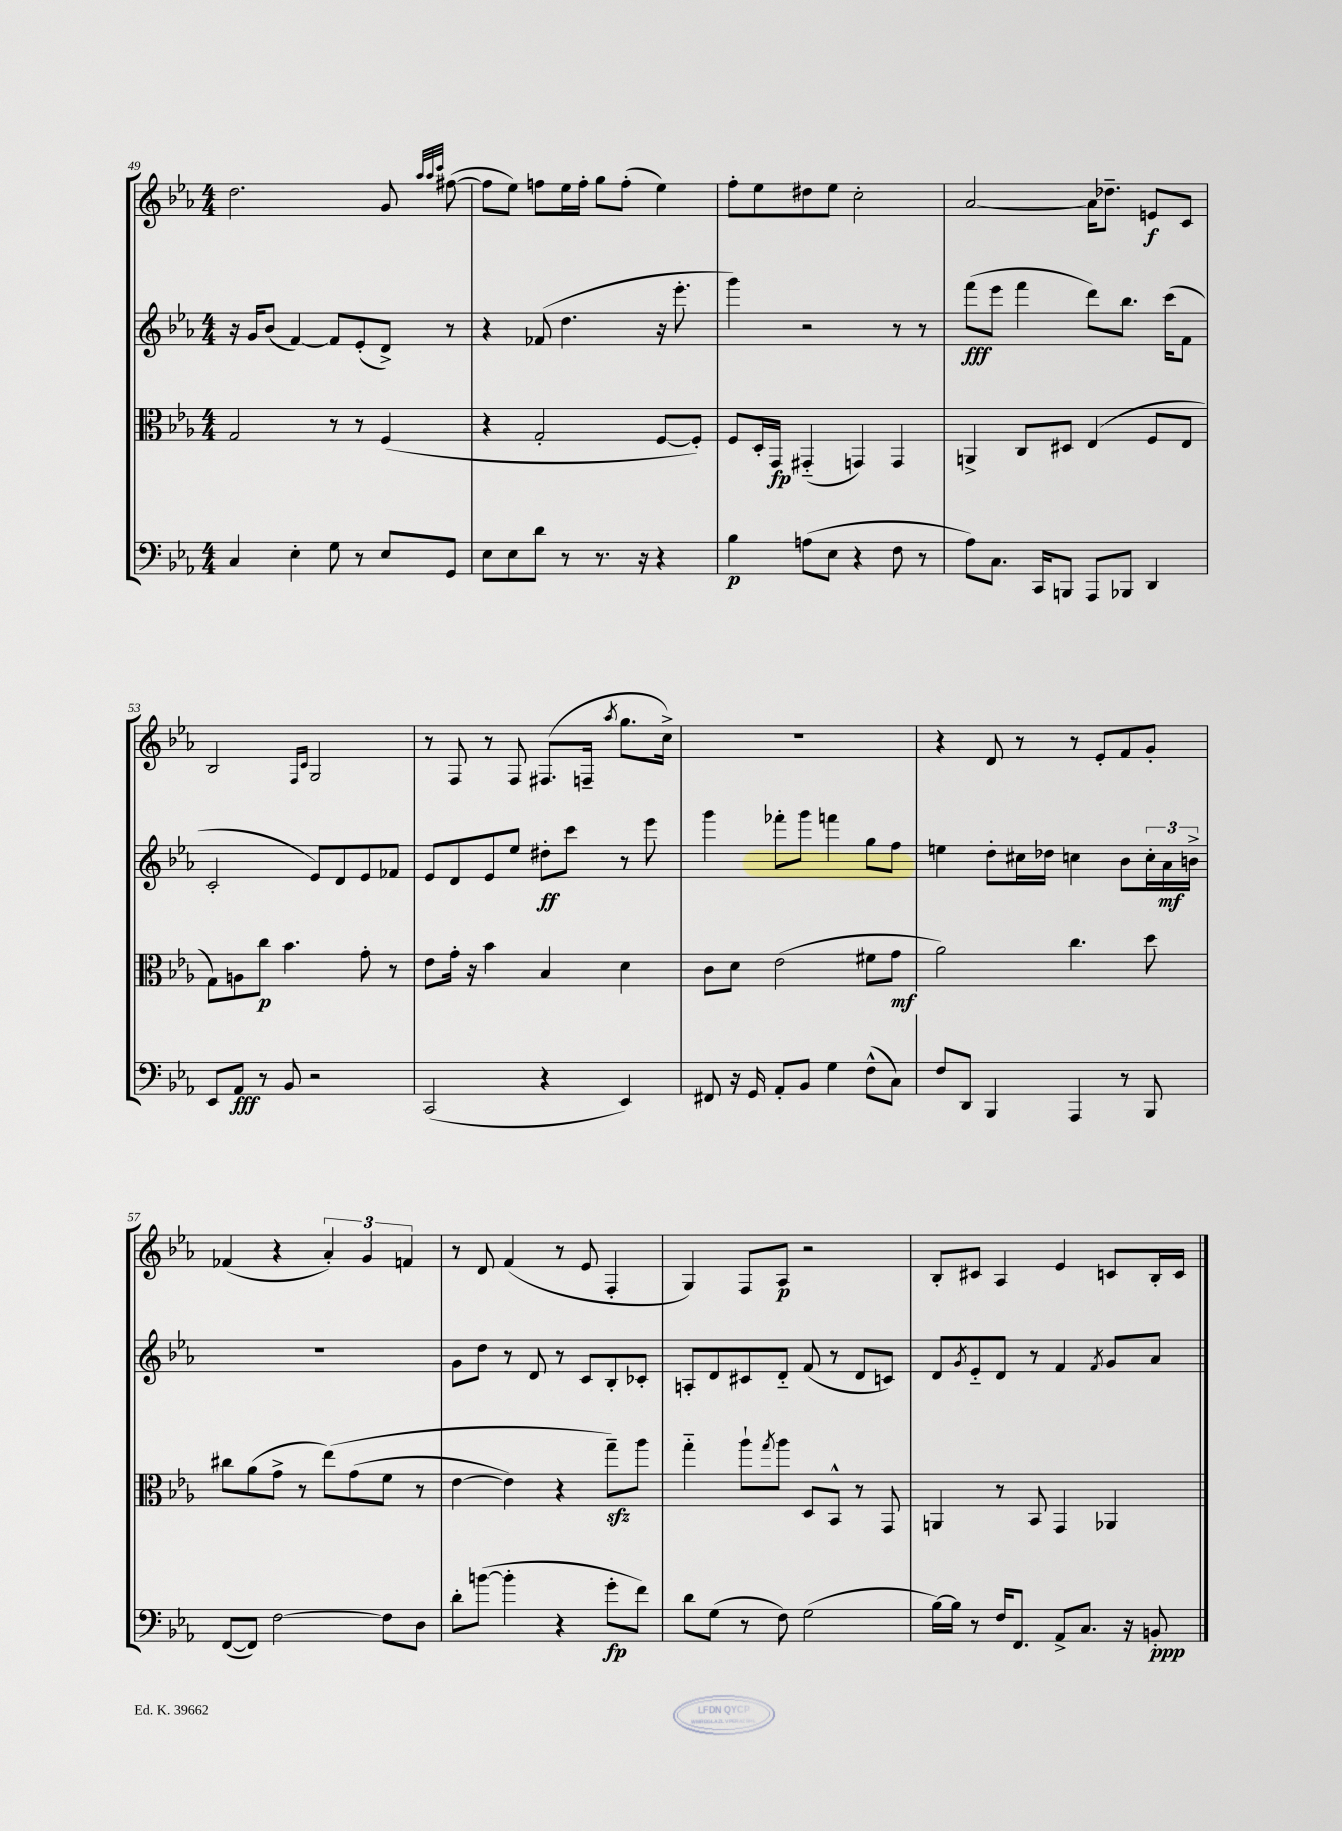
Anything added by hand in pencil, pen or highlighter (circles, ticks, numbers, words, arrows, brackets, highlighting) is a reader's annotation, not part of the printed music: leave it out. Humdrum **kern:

**kern	**kern	**kern	**kern
*staff4	*staff3	*staff2	*staff1
*clefF4	*clefC3	*clefG2	*clefG2
*k[b-e-a-]	*k[b-e-a-]	*k[b-e-a-]	*k[b-e-a-]
*M4/4	*M4/4	*M4/4	*M4/4
4C/	2G/	16r	2.dd\
.	.	16g/LK	.
.	.	(8b-/J	.
4E-'\	.	[4f/)	.
8G\	8r	8f/]L	.
8r	8r	(8e-'/	.
8E-/L	(4F/	8d^/J)	8g/
.	.	.	32qqaa-/LLL
.	.	.	32qqaa-/
.	.	.	32qqccc/JJJ
8GG/J	.	8r	([8ff#\
=	=	=	=
8E-\L	4r	4r	8ff#\]L
8E-\	.	.	8ee-\J)
8d\J	2G'/	(8f-/	8ff\L
8r	.	4.dd\	16ee-\L
.	.	.	16ff'\JJ
8.r	.	.	8gg\L
.	.	.	(8ff'\J
16r	.	.	.
4r	[8F/L	16r	4ee-\)
.	.	8.eee-'\	.
.	8F'/]J)	.	.
=	=	=	=
4B-\	8F/L	4ggg\)	8ff'\L
.	16D'/L	.	8ee-\
.	16GG/JJ	.	.
(8A\L	(4GG#'~/	2r	8dd#\
8E-\J	.	.	8ee-\J
4r	4GG/)	.	2cc'\
8F\	4GG/	8r	.
8r	.	8r	.
=	=	=	=
8A-\L)	4AA^/	(8fff\L	[2a-/
8.C\J	.	8eee-\J	.
.	8C/L	4fff\	.
16CC/LK	.	.	.
8BBB/J	8D#/J	.	.
8AAA-/L	(4E-/	8ddd\L)	16a-\]LK
.	.	.	8.dd-~\J
8BBB-/J	.	8.bb-\J	.
4DD/	8F/L	.	8e/L
.	.	(16ccc\LK	.
.	8E-/J	8f\J	8c/J
=	=	=	=
8EE-/L	8G\L)	2c'/	2B-/
8AA-/J	8A\	.	.
8r	8cc\J	.	.
8BB-/	4.b-\	.	.
.	.	.	16qqF/LL
.	.	.	16qqc/JJ
2r	.	8e-/L)	2G/
.	.	8d/	.
.	8g'\	8e-/	.
.	8r	8f-/J	.
=	=	=	=
(2CC/	8e-\L	8e-/L	8r
.	16g'\Jk	8d/	8F/
.	16r	.	.
.	4b-\	8e-/	8r
.	.	8ee-/J	8F/
4r	4B-/	8dd#'\L	(8.F#/L
.	.	8ccc\J	.
.	.	.	16F~/Jk
.	.	.	8qaa-/
4EE-/)	4d\	8r	8.gg\L
.	.	8eee-\	.
.	.	.	16cc^\Jk)
=	=	=	=
8FF#/	8c\L	4ggg\	1r
16r	8d\J	.	.
16GG/	.	.	.
8AA-'/L	(2e-\	8fff-'\L	.
8BB-/J	.	8ggg\J	.
4G\	.	4fff\	.
(8F^^\L	8f#\L	8gg\L	.
8C\J)	8g\J	8ff\J	.
=	=	=	=
8F/L	2a-\)	4ee\	4r
8DD/J	.	.	.
4BBB-/	.	8dd'\L	8d/
.	.	16cc#\L	8r
.	.	16dd-\JJ	.
4AAA-/	4.cc\	4cc\	8r
.	.	.	8e-'/L
8r	.	8b-\L	8f/
8BBB-/	8dd\	24cc'\L	8g'/J
.	.	24a-\	.
.	.	24b^\JJ	.
=	=	=	=
([8FF/L	8cc#\L	1r	(4f-/
8FF/]J)	(8a-\	.	.
[2F\	8g^\J	.	4r
.	8r	.	.
.	&(8ee-\L)	.	6a-'/)
.	(8g\	.	.
.	.	.	6g/
8F\]L	8f\J	.	.
.	.	.	6f/
8D\J	8r	.	.
=	=	=	=
8d'\L	[4e-\	8g\L	8r
([8b\J	.	8dd\J	8d/
4b'\]	4e-\])	8r	(4f/
.	.	8d/	.
4r	4r	8r	8r
.	.	8c/L	8e-/
8g'\L	8gg~\L&)	8B-'/	4F'/
8f\J)	8aa-\J	8c-'/J	.
=	=	=	=
8d\L	4gg'~\	8A'/L	4G/)
(8G\J	.	8d/	.
8r	8aa-`\L	8c#/	8F/L
.	8qgg/	.	.
8F\)	8aa-\J	8d'~/J	8A-/J
(2G\	8D/L	(8f/	2r
.	8BB-^^/J	8r	.
.	8r	8d/L	.
.	8GG/	8c/J)	.
=	=	=	=
[16B-\LL)	4AA/	8d/L	8B-'/L
16B-\]JJ	.	.	.
.	.	8qg/	.
8r	.	8e-'~/	8c#/J
16F/LK	8r	8d/J	4A-/
8.FF/J	.	.	.
.	8BB-/	8r	.
8AA-^/L	4GG/	4f/	4e-/
8.C/J	.	.	.
.	.	8qf/	.
.	4AA-/	8g/L	8c/L
16r	.	.	.
8BB'/	.	8a-/J	16B-'/L
.	.	.	16c/JJ
==	==	==	==
*-	*-	*-	*-
